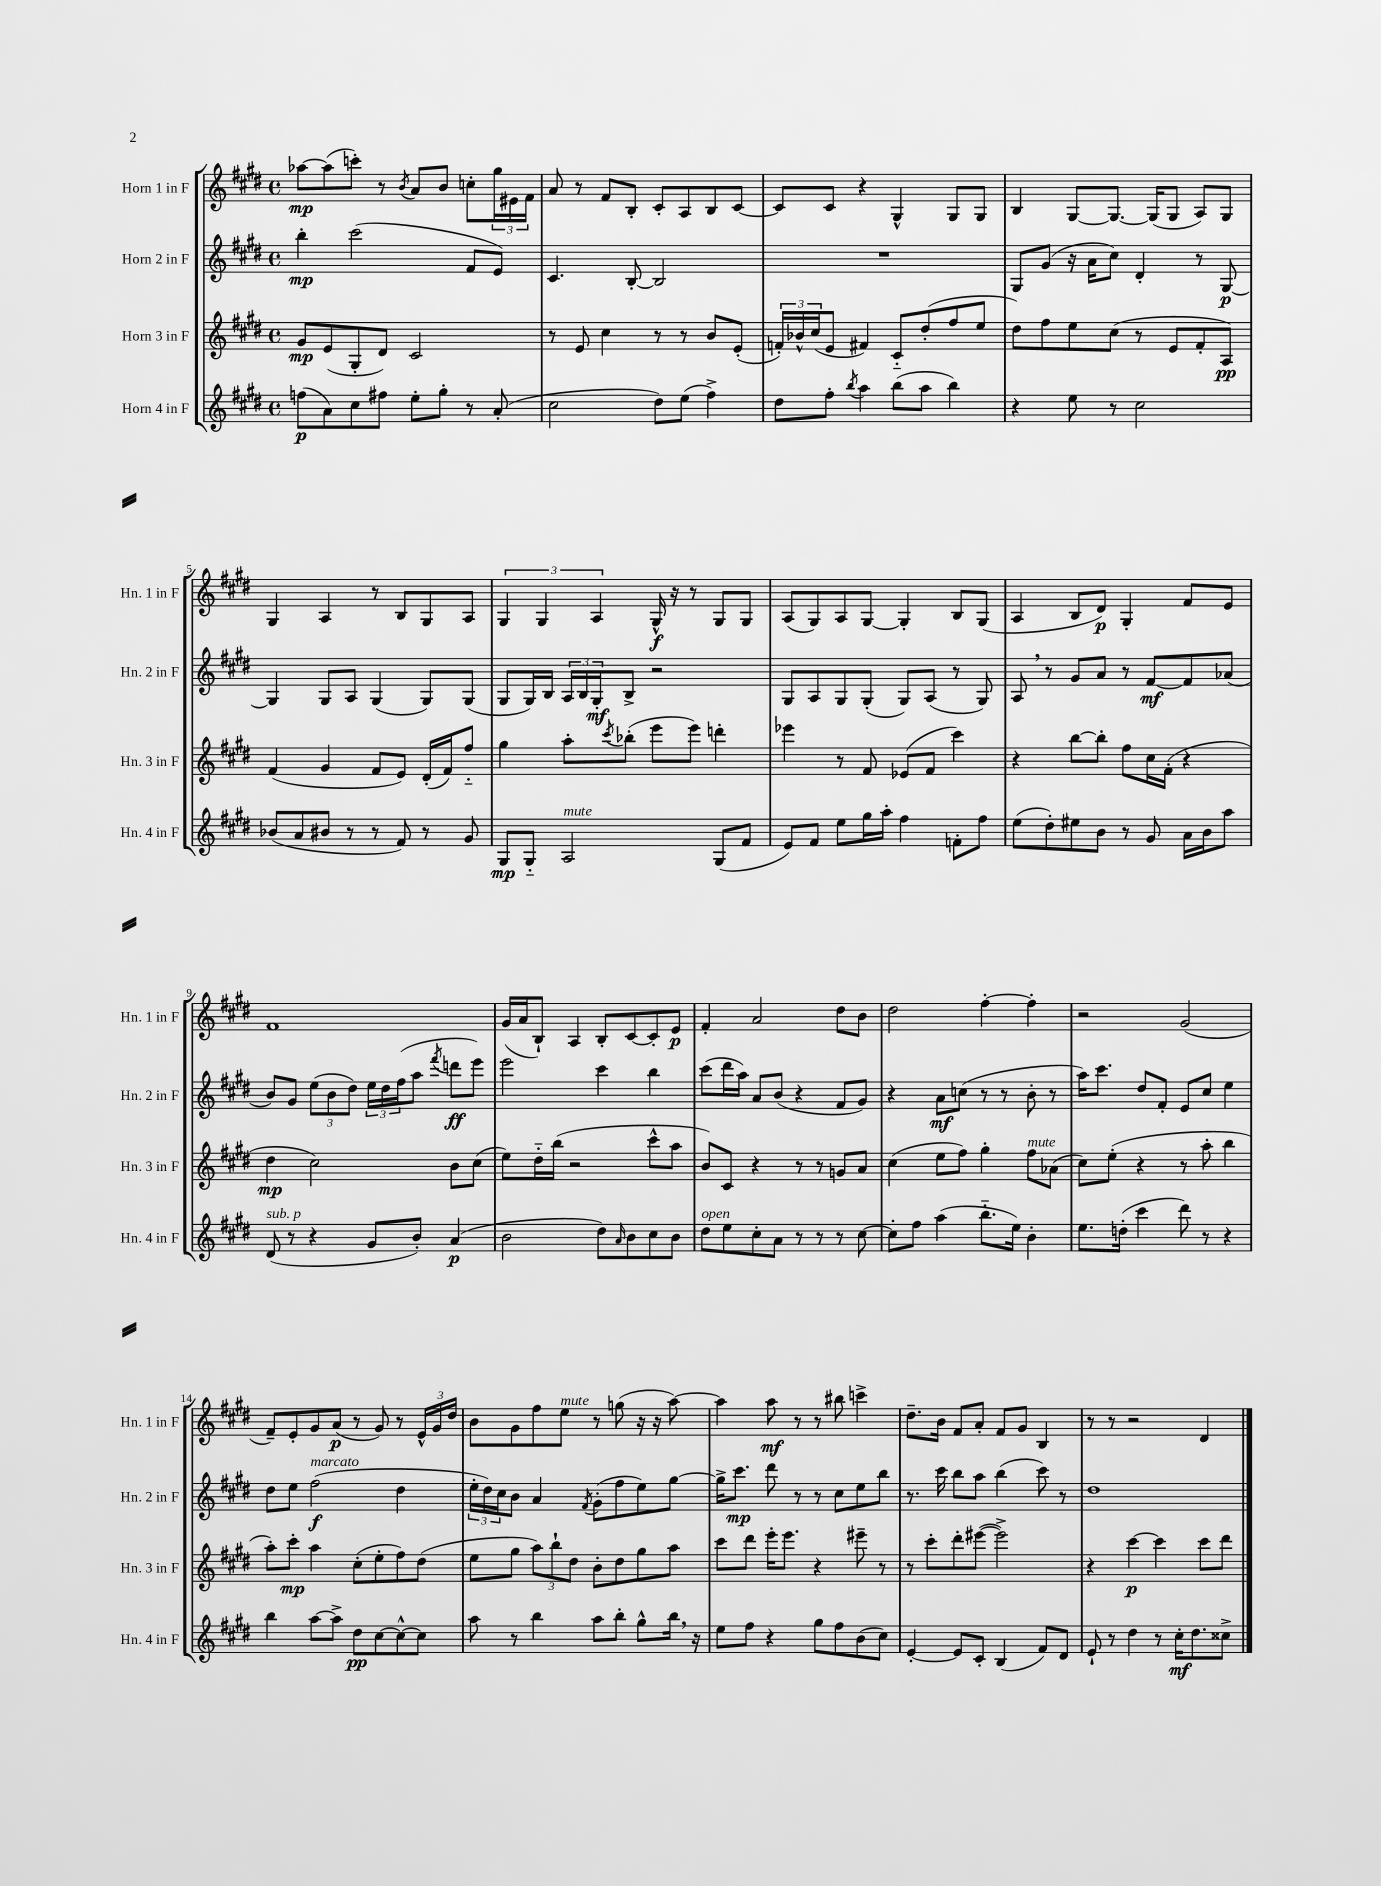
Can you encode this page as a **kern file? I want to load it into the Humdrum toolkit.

**kern	**kern	**kern	**kern
*staff4	*staff3	*staff2	*staff1
*clefG2	*clefG2	*clefG2	*clefG2
*k[f#c#g#d#]	*k[f#c#g#d#]	*k[f#c#g#d#]	*k[f#c#g#d#]
*M4/4	*M4/4	*M4/4	*M4/4
*met(c)	*met(c)	*met(c)	*met(c)
(8ff	8g#	4bb'	[8aa-
8a)	(8e	.	(8aa-]
8cc#	8G#'	(2ccc#	8ccc')
8ff#	8d#)	.	8r
.	.	.	8qb
8ee'	2c#	.	8a
8gg#'	.	.	8b
8r	.	8f#	8cc'
(8a'	.	8e)	24gg#
.	.	.	24e#
.	.	.	24f#
=	=	=	=
2cc#	8r	4.c#	8a
.	8e	.	8r
.	4cc#	.	8f#
.	.	[8B'	8B'
8dd#)	8r	2B]	8c#'
(8ee	8r	.	8A
4ff#^)	8b	.	8B
.	(8e'	.	[8c#
=	=	=	=
8dd#	24f')	1r	8c#]
.	24b-^^	.	.
.	(24cc#	.	.
8ff#'	8e	.	8c#
8qbb	.	.	.
4aa	4f#)	.	4r
(8bb	8c#'~	.	4G#^^
8aa	(8dd#'	.	.
4bb)	8ff#	.	8G#
.	8ee	.	8G#
=	=	=	=
4r	8dd#)	8G#	4B
.	8ff#	(8g#	.
8ee	8ee	16r	[8G#
.	.	16a	.
8r	(8cc#	8cc#)	8.G#_
2cc#	8r	4d#'	.
.	.	.	(16G#]
.	8e	.	8G#
.	8f#'	8r	8A)
.	8A)	[8G#	8G#
=	=	=	=
(8b-	(4f#	4G#]	4G#
8a	.	.	.
8b#	4g#	8G#	4A
8r	.	8A	.
8r	8f#	(4G#	8r
8f#)	8e)	.	8B
8r	(16d#'	8G#)	8G#
.	16f#)	.	.
8g#	8ff#'~	(8G#	8A
=	=	=	=
8G#	4gg#	8G#	6G#
8G#'~	.	16G#)	.
.	.	.	6G#
.	.	16B	.
2A	8aa'	24A	.
.	.	24B	.
.	.	24G#'	6A
.	8qccc#	.	.
.	(8bb-'	8B^	.
.	8eee	2r	16G#^^
.	.	.	16r
.	8eee)	.	8r
(8G#	4ddd'	.	8G#
8f#	.	.	8G#
=	=	=	=
8e)	4eee-	8G#	(8A
8f#	.	8A	8G#)
8ee	8r	8G#	8A
16gg#	8f#	(8G#'	[8G#
16aa'	.	.	.
4ff#	(8e-	8G#)	4G#']
.	8f#	(8A	.
8f'	4ccc#)	8r	8B
8ff#	.	8G#)	(8G#
=	=	=	=
(8ee	4r	8A	4A
8dd#')	.	8r	.
8ee#	[8bb	8g#	8B
8b	8bb']	8a	8d#)
8r	8ff#	8r	4G#'
8g#	16cc#	[8f#	.
.	(16f#'	.	.
16a	4r	8f#]	8f#
16b	.	.	.
8aa	.	(8a-	8e
=	=	=	=
(8d#	4dd#	8b)	1f#
8r	.	8g#	.
4r	2cc#)	(12ee	.
.	.	12b	.
.	.	12dd#)	.
8g#	.	24ee	.
.	.	24dd#	.
.	.	(24ff#	.
8b')	.	8aa	.
.	.	8qfff#	.
(4a	8b	8ddd	.
.	(8cc#	8eee)	.
=	=	=	=
2b	8ee)	2eee	(16g#
.	.	.	16a
.	16dd#'~	.	8B`)
.	(16bb	.	.
.	2r	.	4A
8dd#)	.	4ccc#	8B'
16qqa	.	.	.
8b	.	.	[8c#
8cc#	8ccc#^^	4bb	8c#']
8b	8aa	.	8e
=	=	=	=
8dd#	8b)	(8ccc#	4f#'
8ee	8c#	16ddd#	.
.	.	16aa)	.
8cc#'	4r	8a	2a
8a	.	(8b	.
8r	8r	4r	.
8r	8r	.	.
8r	8g	8f#	8dd#
[8cc#	8a	8g#)	8b
=	=	=	=
8cc#']	(4cc#	4r	2dd#
8ff#	.	.	.
(4aa	8ee	8a	.
.	8ff#)	(8cc	.
8.bb'~	4gg#'	8r	[4ff#'
.	.	8r	.
16ee)	.	.	.
4b'	8ff#	8b'	4ff#']
.	(8a-	8r	.
=	=	=	=
8.ee	8cc#)	16aa)	2r
.	.	8.ccc#	.
.	(8ee'	.	.
(16dd'	.	.	.
4ccc#	4r	8dd#	.
.	.	8f#'	.
8ddd#)	8r	8e	(2g#
8r	8aa'	8cc#	.
4r	4bb	4ee	.
=	=	=	=
4bb	8aa')	8dd#	8f#~)
.	8ccc#'	8ee	8e'
[8aa	4aa	(2ff#	8g#
8aa^]	.	.	(8a
8dd#	(8cc#'	.	8r
[8cc#	8ee'	.	8g#)
8cc#^^_	8ff#)	4dd#	8r
8cc#]	(8dd#	.	24e^^
.	.	.	24g#
.	.	.	24dd#
=	=	=	=
8aa	8ee	24ee'	8b
.	.	24dd#)	.
.	.	24cc#	.
8r	8gg#	8b	8g#
4bb	12aa)	4a	8ff#
.	12bb`	.	.
.	.	.	8ee
.	12dd#	.	.
.	.	8qf#	.
8aa	8b'	(8g#'	8r
8bb'	8dd#	8ff#	(8gg
8gg#^^	8gg#	8ee)	16r
.	.	.	16r
16bb	8aa	[8gg#	[8aa)
16r	.	.	.
=	=	=	=
8ee	8ccc#	16gg#^]	4aa]
.	.	8.ccc#	.
8ff#	8ddd#	.	.
4r	16eee'	8ddd#	8aa
.	8.eee	.	.
.	.	8r	8r
8gg#	4r	8r	8r
8ff#	.	8cc#	8bb#
(8b	8eee#~	8ee	4ccc^
8cc#)	8r	8bb	.
=	=	=	=
[4e'	8r	8.r	8.dd#~
.	8ccc#'	.	.
.	.	16ccc#	16b
8e]	8ddd#'	8bb	8f#
8c#'	([8eee#	8aa	8a'
(4B	2eee#^])	(4bb	8f#
.	.	.	8g#
8f#)	.	8ccc#)	4B
8d#	.	8r	.
=	=	=	=
8e`	4r	1dd#	8r
8r	.	.	8r
4dd#	[4ccc#	.	2r
8r	4ccc#]	.	.
16cc#'	.	.	.
8.dd#	.	.	.
.	8ccc#	.	4d#
8cc##^	8ddd#	.	.
==	==	==	==
*-	*-	*-	*-
